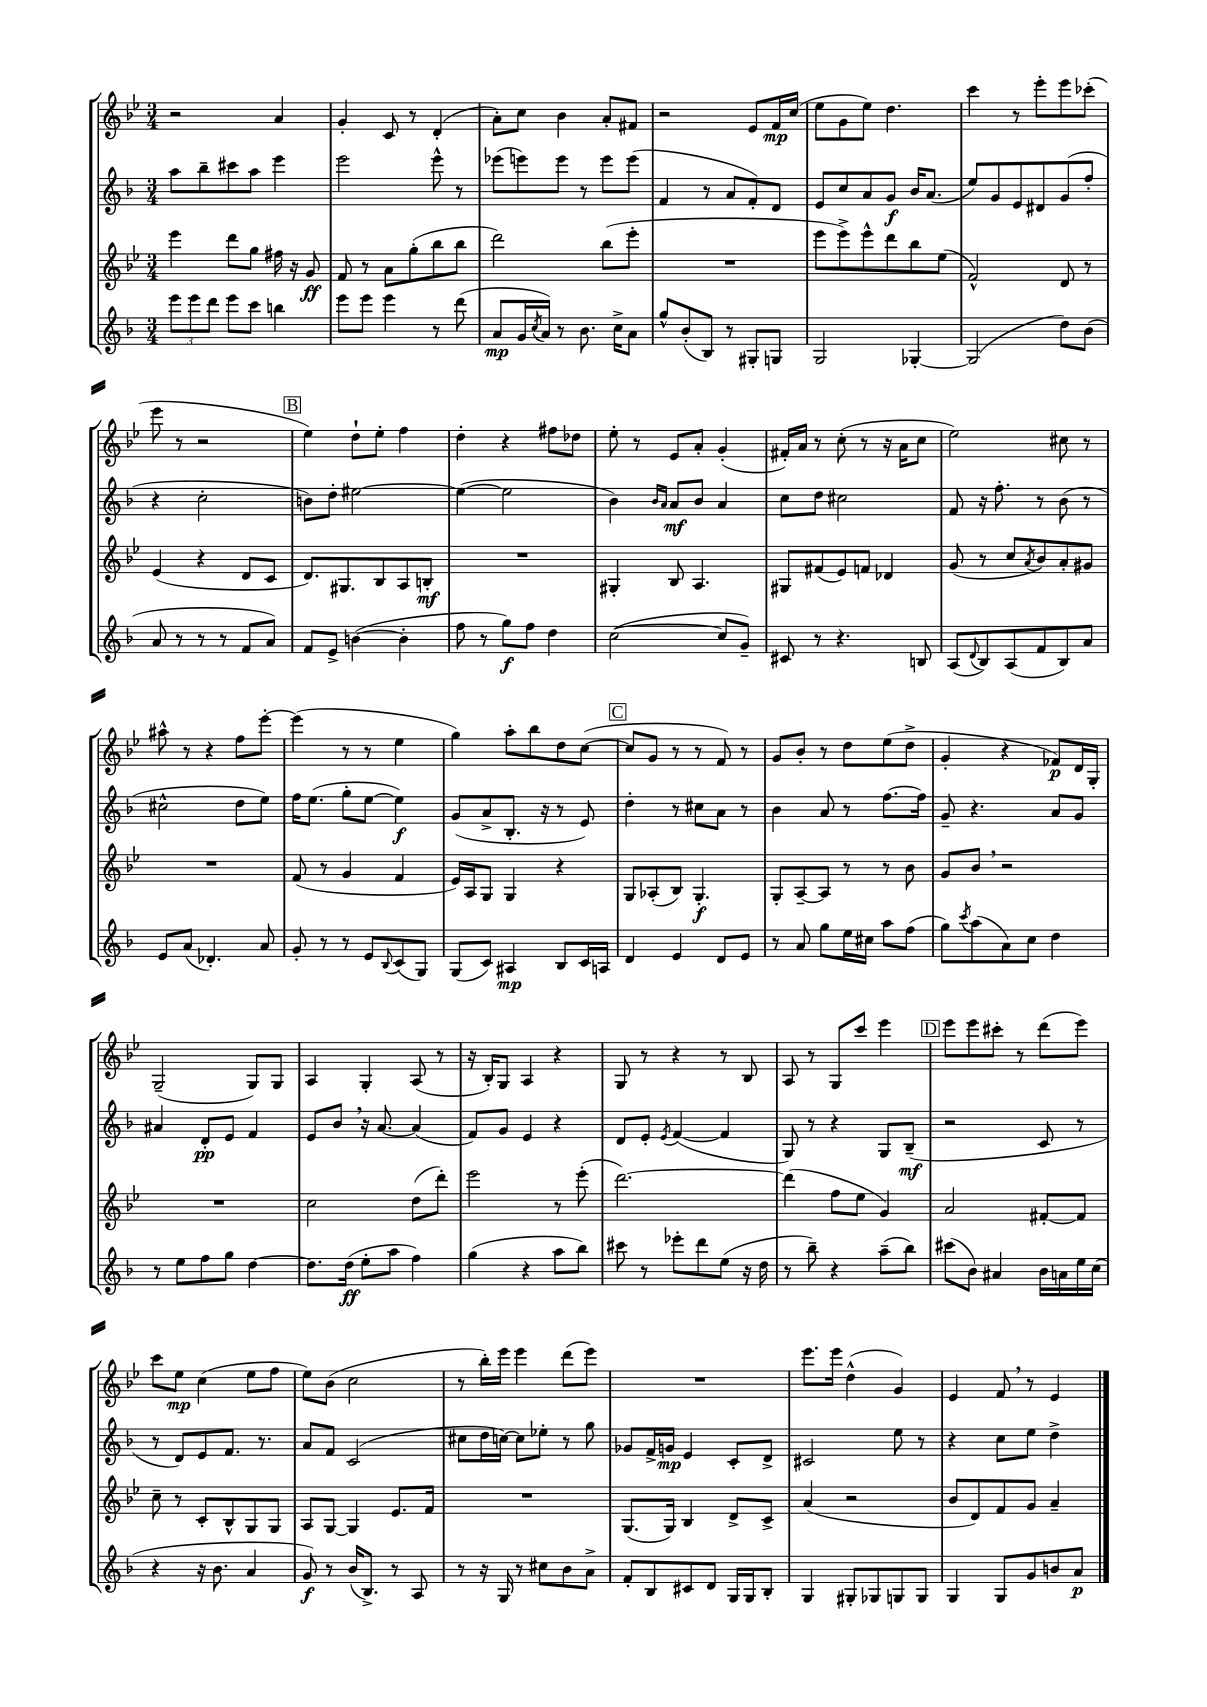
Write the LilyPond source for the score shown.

<<
\new StaffGroup <<
\new Staff = "s0" {
    \clef treble \key bes \major \numericTimeSignature \time 3/4
    r2 a'4 |
    g'4-. c'8 r8 d'4-.( |
    a'8-.) c''8 bes'4 a'8-. fis'8 |
    r2 ees'8 f'16\mp c''16( |
    ees''8 g'8 ees''8) d''4. |
    c'''4 r8 ees'''8-. ees'''8 ces'''8-.( |
    ees'''8 r8 r2 |
    \mark \markup { \box "B" } ees''4) d''8-! ees''8-. f''4 |
    d''4-. r4 fis''8 des''8 |
    ees''8-. r8 ees'8 a'8-. g'4-.( |
    fis'16-.) a'16 r8 c''8-.( r8 r16 a'16 c''8 |
    ees''2) cis''8 r8 |
    ais''8-^ r8 r4 f''8 ees'''8~-. |
    ees'''4( r8 r8 ees''4 |
    g''4) a''8-. bes''8 d''8 c''8~( |
    \mark \markup { \box "C" } c''8 g'8 r8 r8 f'8) r8 |
    g'8 bes'8-. r8 d''8 ees''8( d''8-> |
    g'4-. r4 fes'8\p) d'16 g16-. |
    g2--( g8) g8 |
    a4 g4-. a8( r8 |
    r16 bes16-.) g8 a4 r4 |
    g8 r8 r4 r8 bes8 |
    a8 r8 g8 c'''8 ees'''4 |
    \mark \markup { \box "D" } ees'''8 ees'''8 cis'''8-. r8 d'''8( ees'''8) |
    c'''8 ees''8\mp c''4( ees''8 f''8 |
    ees''8) bes'8( c''2 |
    r8 bes''16-.) ees'''16 ees'''4 d'''8( ees'''8) |
    R2. |
    ees'''8. ees'''16 d''4-^( g'4) |
    ees'4 f'8 \breathe r8 ees'4 \bar "|." |
}
\new Staff = "s1" {
    \clef treble \key f \major \numericTimeSignature \time 3/4
    a''8 bes''8-- cis'''8 a''8 e'''4 |
    e'''2 e'''8-^ r8 |
    ees'''8( e'''8) e'''8 r8 e'''8 e'''8( |
    f'4 r8 a'8 f'8-.) d'8 |
    e'8 c''8 a'8 g'8\f bes'16 a'8.( |
    e''8) g'8 e'8 dis'8 g'8( f''8-. |
    r4 c''2-. |
    \mark \markup { \box "B" } b'8) d''8-. eis''2~ |
    eis''4~( eis''2 |
    bes'4) \grace { bes'16 a'16 } a'8\mf bes'8 a'4 |
    c''8 d''8 cis''2 |
    f'8 r16 f''8.-. r8 bes'8( r8 |
    cis''2-^ d''8 e''8) |
    f''16 e''8.( g''8-. e''8~ e''4\f) |
    g'8( a'8-> bes8.-. r16 r8 e'8) |
    \mark \markup { \box "C" } d''4-. r8 cis''8 a'8 r8 |
    bes'4 a'8 r8 f''8.~ f''16 |
    g'8-- r4. a'8 g'8 |
    ais'4 d'8-.\pp e'8 f'4 |
    e'8 bes'8 \breathe r16 a'8.~ a'4( |
    f'8) g'8 e'4 r4 |
    d'8 e'8-. \acciaccatura { e'8 } f'4~( f'4 |
    g8) r8 r4 g8 bes8--\mf( |
    \mark \markup { \box "D" } r2 c'8 r8 |
    r8 d'8) e'8 f'8. r8. |
    a'8 f'8 c'2( |
    cis''8 d''16 c''16~) c''8 ees''8-. r8 g''8 |
    ges'8 f'16-> g'16\mp e'4 c'8-. d'8-> |
    cis'2 e''8 r8 |
    r4 c''8 e''8 d''4-> \bar "|." |
}
\new Staff = "s2" {
    \clef treble \key bes \major \numericTimeSignature \time 3/4
    ees'''4 d'''8 g''8 fis''16 r16 g'8\ff |
    f'8 r8 a'8 g''8-.( bes''8 bes''8 |
    d'''2) bes''8( ees'''8-. |
    R2. |
    ees'''8 ees'''8->) ees'''8-^ d'''8 bes''8 ees''8( |
    f'2-^) d'8 r8 |
    ees'4( r4 d'8 c'8 |
    \mark \markup { \box "B" } d'8.) gis8. bes8 a8 b8-.\mf |
    R2. |
    gis4-. bes8 a4. |
    gis8 fis'8( ees'8) f'8 des'4 |
    g'8( r8 c''8 \acciaccatura { a'8 } bes'8) a'8-. gis'8 |
    R2. |
    f'8( r8 g'4 f'4 |
    ees'16) a16 g8 g4 r4 |
    \mark \markup { \box "C" } g8 aes8-.( bes8) g4.-.\f |
    g8-. a8~-- a8 r8 r8 bes'8 |
    g'8 bes'8 \breathe r2 |
    R2. |
    c''2 d''8( d'''8-.) |
    ees'''2 r8 ees'''8-.( |
    d'''2.~) |
    d'''4( f''8 ees''8 g'4) |
    \mark \markup { \box "D" } a'2 fis'8~-. fis'8 |
    c''8-- r8 c'8-. bes8-^ g8 g8 |
    a8 g8~ g4 ees'8. f'16 |
    R2. |
    g8.( g16) bes4 d'8-> c'8-> |
    a'4( r2 |
    bes'8 d'8) f'8 g'8 a'4-- \bar "|." |
}
\new Staff = "s3" {
    \clef treble \key f \major \numericTimeSignature \time 3/4
    \tuplet 3/2 { e'''8 e'''8 d'''8 } e'''8 c'''8 b''4 |
    e'''8 e'''8 e'''4 r8 d'''8( |
    a'8\mp g'16 \acciaccatura { c''8 } a'16) r8 bes'8. c''16-> a'8 |
    g''8-^ bes'8-.( bes8) r8 gis8-. g8 |
    g2 ges4~-. |
    ges2( d''8) bes'8( |
    a'8 r8 r8 r8 f'8 a'8) |
    \mark \markup { \box "B" } f'8 e'8-> b'4~( b'4-. |
    f''8 r8 g''8\f) f''8 d''4 |
    c''2~( c''8 g'8--) |
    cis'8 r8 r4. b8 |
    a8( \appoggiatura { d'8 } bes8) a8( f'8 bes8) a'8 |
    e'8 a'8( des'4.-.) a'8 |
    g'8-. r8 r8 e'8 \appoggiatura { bes8 } c'8( g8) |
    g8( c'8) ais4\mp bes8 c'16 a16 |
    \mark \markup { \box "C" } d'4 e'4 d'8 e'8 |
    r8 a'8 g''8 e''16 cis''16 a''8 f''8( |
    g''8) \acciaccatura { c'''8 } a''8( a'8) c''8 d''4 |
    r8 e''8 f''8 g''8 d''4~ |
    d''8. d''16\ff( e''8-. a''8 f''4) |
    g''4( r4 a''8 bes''8) |
    cis'''8 r8 ees'''8-. d'''8 e''8( r16 d''16 |
    r8 bes''8--) r4 a''8--( bes''8) |
    \mark \markup { \box "D" } cis'''8( bes'8) ais'4 bes'16 a'16 e''16 c''16( |
    r4 r16 bes'8. a'4 |
    g'8\f) r8 bes'16( bes8.->) r8 a8 |
    r8 r16 g16 r8 cis''8 bes'8 a'8-> |
    f'8-. bes8 cis'8 d'8 g16 g16 bes8-. |
    g4 gis8-. ges8 g8 g8 |
    g4 g8 g'8 b'8 a'8\p \bar "|." |
}
>>
>>
\layout { \context { \Score \remove "Bar_number_engraver" } }
